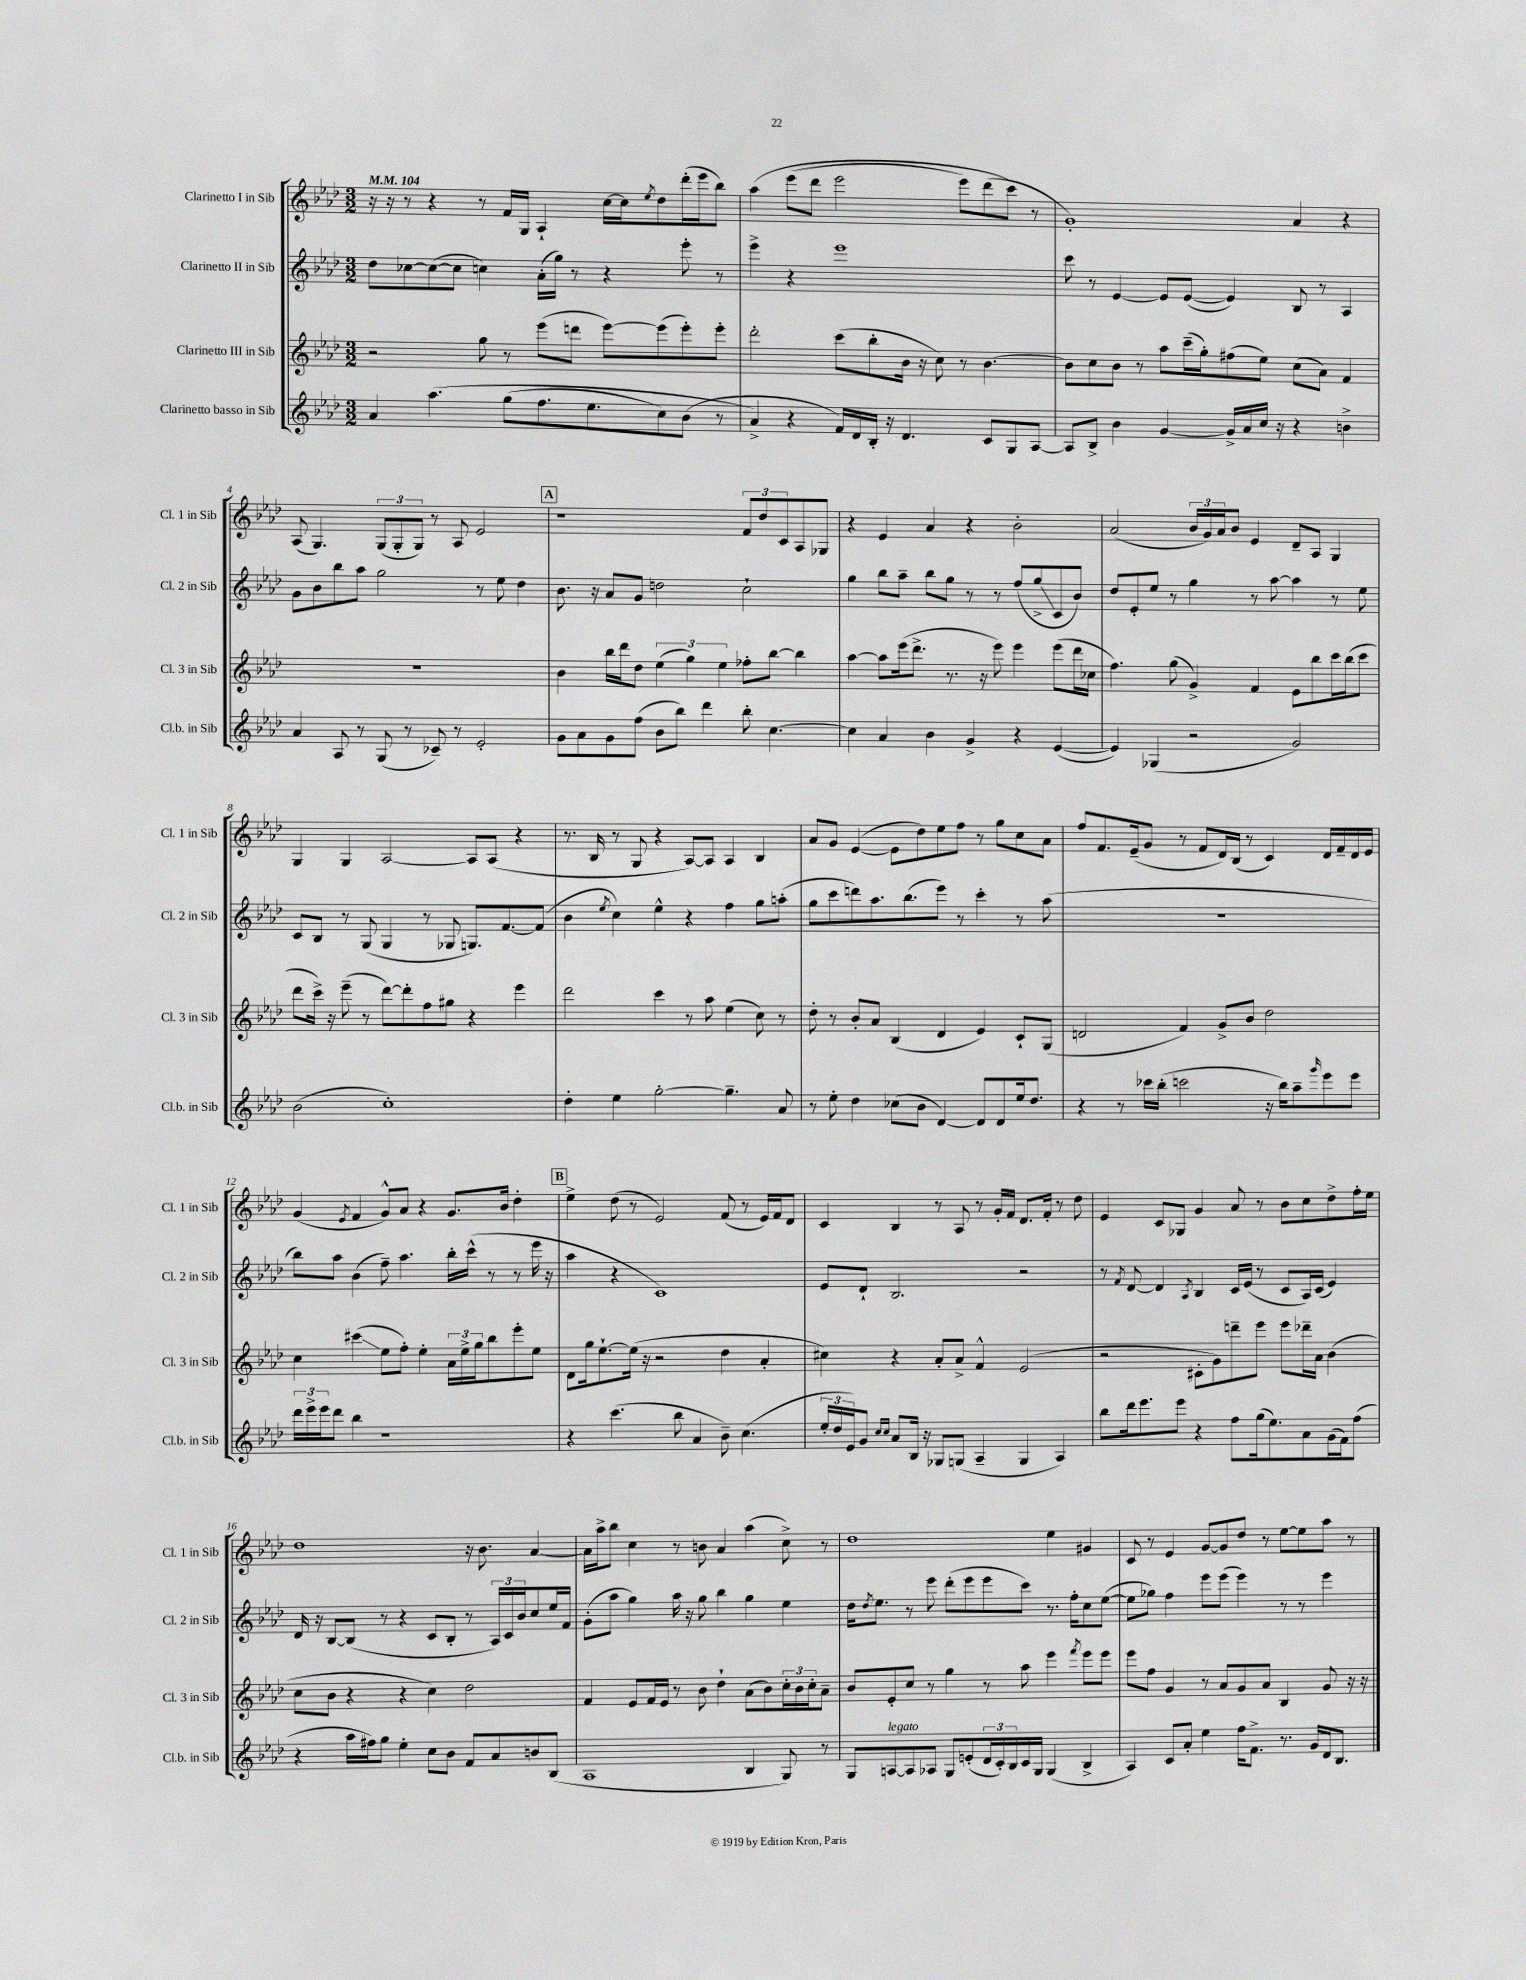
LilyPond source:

<<
\new StaffGroup <<
\new Staff = "s0" \with { instrumentName = "Clarinetto I in Sib" shortInstrumentName = "Cl. 1 in Sib" } {
    \clef treble \key aes \major \numericTimeSignature \time 3/2 \tempo 4 = 104
    r16 r16 r8 r4 r8 f'16 g16 aes4-! c''16~ c''16 \acciaccatura { ees''8 } des''8 des'''16-.( ees'''16 bes''8) |
    aes''4\( ees'''8( des'''8 ees'''2 ees'''8) des'''8( c'''8\) r8 |
    g'1-.) aes'4 r4 |
    aes8( g4.) \tuplet 3/2 { g8( g8-. g8) } r8 aes8 ees'2 |
    \mark \markup { \box "A" } r1 \tuplet 3/2 { f'8 des''8 c'8 } aes8 ges8 |
    r4 ees'4 aes'4 r4 bes'2-. |
    aes'2( \tuplet 3/2 { bes'16 g'16) aes'16 } bes'8 ees'4 des'8-- aes8 g4 |
    g4 g4 aes2~ aes8 aes8( r4 |
    r8. bes16 r8 g8 r4 aes8~) aes8 aes4 bes4 |
    aes'8 g'8 ees'4~( ees'8 des''8) ees''8 f''8 r8 g''8 c''8 aes'8 |
    f''8 f'8. ees'16--( g'8 r8 f'8 des'16) bes16( r8 c'4) des'16 f'16-- des'16 ees'16 |
    g'4( \acciaccatura { ees'8 } f'4 g'8-^) aes'8 r4 g'8. bes'16 des''4-. |
    \mark \markup { \box "B" } ees''4-> des''8( r8 ees'2) f'8( r8 ees'16) f'16 des'8 |
    c'4 bes4 r8 aes8 r8 g'16-. f'16 des'8. f'16-. r8 des''8 |
    ees'4 c'8 ges8 g'4 aes'8 r8 bes'8 c''8 des''8-> f''16-. ees''16 |
    des''1 r16 bes'8. aes'4~ |
    aes'16 aes''16-> bes''8 c''4 r8 b'8 aes'4 aes''4( c''8->) r8 |
    des''1 ees''4 gis'4 |
    c'8 r8 ees'4 g'8~ g'8 des''8 r8 ees''8~ ees''8 aes''8 r8 \bar "|." |
}
\new Staff = "s1" \with { instrumentName = "Clarinetto II in Sib" shortInstrumentName = "Cl. 2 in Sib" } {
    \clef treble \key aes \major \numericTimeSignature \time 3/2
    des''8 ces''8~ ces''8~( ces''8 c''4) aes'16-.( g''16) r8 r4 ees'''8-. r8 |
    ees'''4-> r4 ees'''1 |
    c'''8 r8 ees'4~ ees'8 ees'8~( ees'4) bes8 r8 aes4 |
    g'8 bes'8 bes''8 aes''8 g''2 r8 ees''8 des''4 |
    \mark \markup { \box "A" } bes'8. r16 aes'8 g'8 d''2 c''2-! |
    g''4 bes''8 aes''8-- bes''8 g''8 r8 r8 f''8( g''8->\glissando c'8 bes'8) |
    des''8 ees'8-. ees''8 r8 g''4 r8 aes''8~ aes''4 r8 ees''8 |
    c'8 bes8 r8 g8( g4 r8 ges8 g8.) f'8.~ f'8( |
    bes'4 \acciaccatura { ees''8 } c''4) ees''4-^ r4 f''4 g''8 a''8-.( |
    g''8 c'''8 d'''8) aes''8. bes''8.( ees'''8) r8 c'''4-. r8 aes''8( |
    R1. |
    bes''8) aes''8 bes'4( f''8--) aes''4. bes''16-. c'''16-^( r8 r8 ees'''16 r16 |
    \mark \markup { \box "B" } aes''4 r4 c'1) |
    ees'8 des'8-! bes2. r2 |
    r8 \acciaccatura { f'8 } des'8~ des'4 \acciaccatura { aes8 } bes4 c'16 ees'16( r8 c'8 aes16) c'16( ees'4) |
    des'16 r16 bes8~ bes8( r8 r4 c'8 bes8-. r8 \tuplet 3/2 { aes16) c'16 bes'16 } c''8 ees''16 f'16 |
    g'8-.( aes''8 g''4) aes''16 r16 g''8 bes''4 g''4 ees''4 |
    des''16 \acciaccatura { des''8 } ees''8. r8 ees'''8 des'''8-.( ees'''8 ees'''8 c'''8) r8. f''16-. c''8 ees''8~( |
    ees''8 ges''8) f''4 ees'''8 ees'''8( ees'''4) r8 r8 ees'''4 \bar "|." |
}
\new Staff = "s2" \with { instrumentName = "Clarinetto III in Sib" shortInstrumentName = "Cl. 3 in Sib" } {
    \clef treble \key aes \major \numericTimeSignature \time 3/2
    r2 g''8 r8 ees'''8( d'''8 ees'''8~) ees'''8( ees'''8-.) ees'''8-. |
    des'''2-. c'''8( bes''8-. bes'16 r16 c''8) r8 bes'4.~ |
    bes'8 c''8 bes'8 r8 aes''8 c'''16--( g''16-.) fis''8( ees''8) c''8( aes'8) f'4 |
    R1. |
    \mark \markup { \box "A" } bes'4 bes''16 des'''16 des''8 \tuplet 3/2 { ees''4( g''4) ees''4 } fes''8-. bes''8~ bes''4 |
    aes''4~ aes''8 ees'''16( des'''8.-> r8. r16 ees'''8) ees'''4 ees'''8( des'''16 ces''16 |
    f''4.) g''8( g'4->) f'4 ees'8 bes''8 c'''16 bes''16( c'''8 |
    des'''8 c'''16->) r16 ees'''8--( r8 des'''8~) des'''8-. f''8 gis''8 r4 ees'''4 |
    des'''2 c'''4 r8 aes''8 ees''4( c''8) r8 |
    des''8-. r8 bes'8-. aes'8 bes4( des'4 ees'4) c'8-! g8( |
    d'2 f'4) g'8-> bes'8 des''2 |
    c''4 cis'''4\glissando( ees''8 f''8-.) ees''4-. \tuplet 3/2 { aes'16 ees''16-> g''16 } bes''8 ees'''8-. ees''8 |
    \mark \markup { \box "B" } des'8 g''16 ees''8.~-! ees''16( r16 r2 des''4 aes'4-. |
    cis''4) r4 aes'8-. aes'8-> f'4-^ ees'2( |
    r2 cis'8-. g'8) d'''8-- ees'''8 ees'''8 des'''16-- aes'16 bes'4( |
    c''8 bes'8 r4 r4 c''4) des''2 |
    f'4 ees'8 f'16 ees'16 r8 bes'8 des''4-! aes'8( bes'8) \tuplet 3/2 { c''16-. bes'16 c''16-. } aes'8-- |
    bes'8 ees'8-. c''8 r8 g''4 r8 aes''8 ees'''4 \acciaccatura { f'''8 } ees'''8 ees'''8 |
    ees'''8 f''8 g'4 r8 aes'8 g'8 aes'8 bes4 g'8 r16 r16 \bar "|." |
}
\new Staff = "s3" \with { instrumentName = "Clarinetto basso in Sib" shortInstrumentName = "Cl.b. in Sib" } {
    \clef treble \key aes \major \numericTimeSignature \time 3/2
    aes'4 aes''4.\( g''8( f''8. ees''8. c''8) bes'8( r8 |
    aes'4->\) r4 f'16) des'16 bes16-. r16 des'4. c'8 g8 aes8~ |
    aes8 bes8-> bes'4 g'4~ g'16-> aes'16 c''16 r16 r4 b'4-> |
    aes'4 aes8 r8 g8( r8 ces'8--) r8 ees'2-. |
    \mark \markup { \box "A" } g'8 aes'8 g'8 f''8( bes'8 bes''8) des'''4 bes''8-. c''4.~ |
    c''4 aes'4 bes'4 g'4-> r4 ees'4~( |
    ees'4) ges4( r2 g'2) |
    bes'2( c''1-.) |
    des''4-. ees''4 g''2~-. g''4.-- aes'8 |
    r8 ees''8-. des''4 ces''8( bes'8 des'4~) des'8 des'8 ees''16 des''8. |
    r4 r8 ces'''16 bes''16-.( c'''2 r16 bes''16) aes''8-- \grace { g'''16 } ees'''8 ees'''8 |
    \tuplet 3/2 { des'''16 ees'''16-> ees'''16 } des'''8 bes''4 r1 |
    \mark \markup { \box "B" } r4 c'''4.( bes''8 aes'4 bes'8--) c''4.( |
    \tuplet 3/2 { ees''16-. des''16 ees'16) } g'8 \grace { c''16 c''16 } aes'8 bes16 r16 ges8 g8( aes4-- g4 aes4) |
    bes''8 des'''16 ees'''8. ees'''8 r4 f''8 g''16( ees''8.) aes'8 g'16( f'16) f''8( |
    r4 aes''16 fis''16) g''8 ees''4-. c''8 bes'8 f'8 aes'8 b'8 bes8( |
    aes1 bes4 g8) r8 |
    g8 a8~^\markup { \italic "legato" } a8 aes8 g8 e'8-.( \tuplet 3/2 { des'16 c'16-.) bes16 } c'16 g16 g4( bes4-> |
    aes4) c'8 aes'8-. ees''4 f''16 f'8.-> r8. g'16 des'16 bes8. \bar "|." |
}
>>
>>
